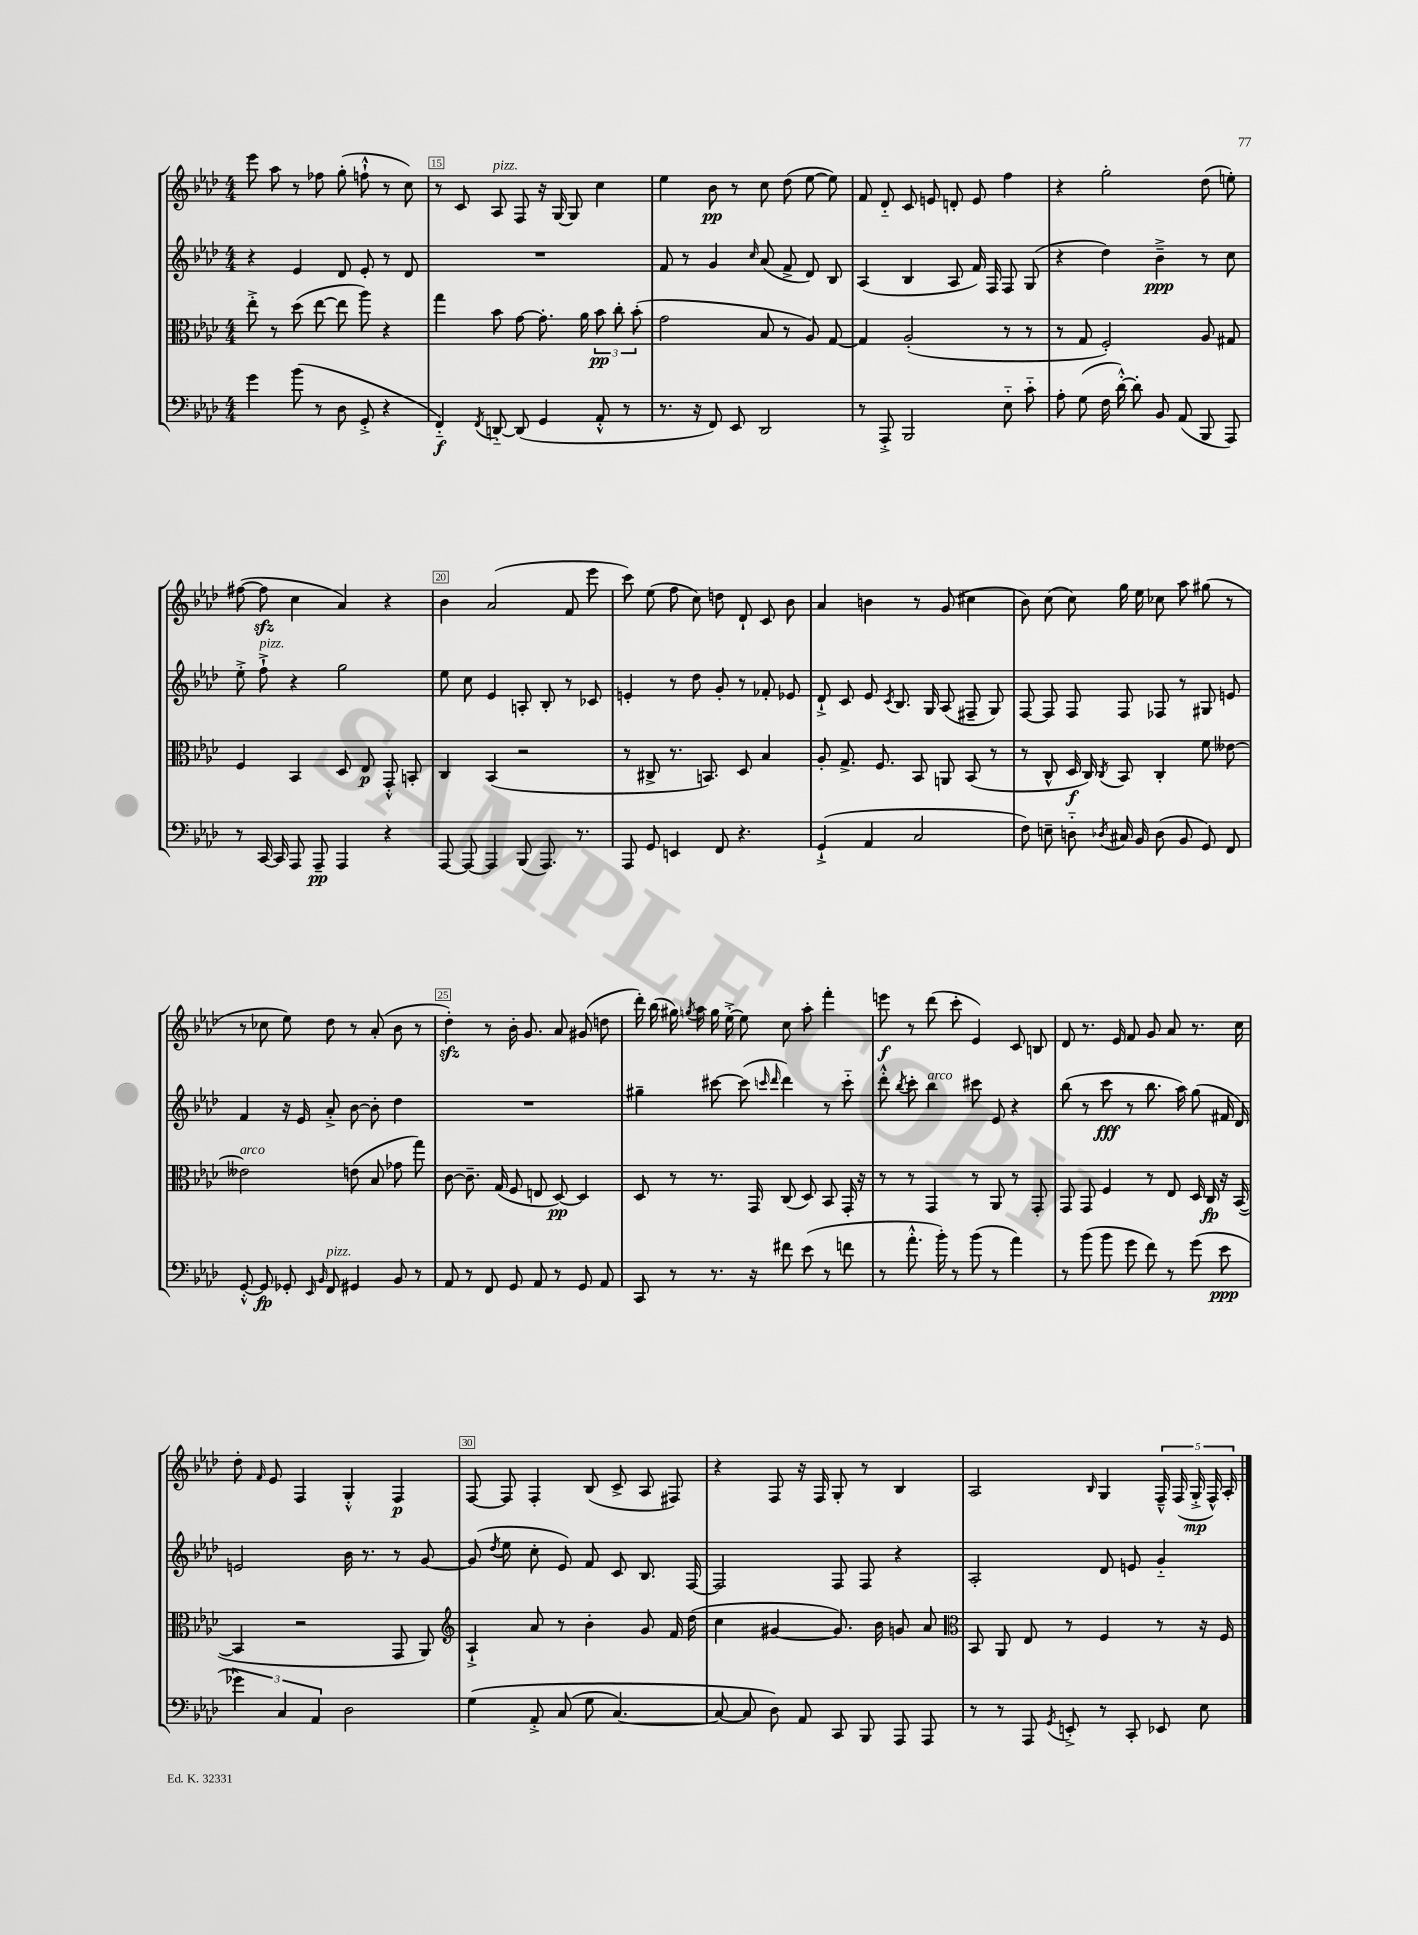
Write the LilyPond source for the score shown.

<<
\new StaffGroup <<
\new Staff = "s0" {
    \clef treble \key aes \major \numericTimeSignature \time 4/4
    \autoBeamOff ees'''8 aes''8 r8 fes''8 g''8-.( f''8-!-^ r8 c''8) |
    r8 c'8 aes8^\markup { \italic "pizz." } f8 r16 g16~ g8 c''4 |
    ees''4 bes'8\pp r8 c''8 des''8( ees''8~ ees''8) |
    f'8 des'8-_ c'8 e'8 d'8-. e'8 f''4 |
    r4 g''2-. des''8( e''8-.) |
    fis''8~( fis''8\sfz c''4 aes'4) r4 |
    bes'4 aes'2( f'8 ees'''8 |
    c'''8) ees''8( f''8 c''8) d''8 des'8-! c'8 bes'8 |
    aes'4 b'4 r8 g'8( cis''4 |
    bes'8) c''8( c''8) g''16 ees''16 ces''8 aes''8 gis''8( r8 |
    r8 ces''8 ees''8) des''8 r8 aes'8-.( bes'8 r8 |
    des''4-.\sfz) r8 bes'16-. g'8. aes'8 gis'8( d''8 |
    des'''16-.) bes''16( gis''16) \acciaccatura { g''8 } aes''16 g''16 ees''16~-.-> ees''8 c''8 aes''8-. f'''4-. |
    e'''8\f r8 des'''8( c'''8-. ees'4) c'8 b8 |
    des'8 r8. ees'16 f'8 g'8 aes'8 r8. c''16 |
    des''8-. \grace { f'16 } ees'8 f4 g4-.-^ f4\p |
    f8~ f8 f4-. bes8( c'8-> aes8 fis8) |
    r4 f8 r16 f16 g8-. r8 bes4 |
    aes2 \grace { bes16 } g4 \tuplet 5/4 { f16---^ f16( g16-.->\mp f16-^) aes16-. } \bar "|." |
}
\new Staff = "s1" {
    \clef treble \key aes \major \numericTimeSignature \time 4/4
    \autoBeamOff r4 ees'4 des'8 ees'8-. r8 des'8 |
    R1 |
    f'8 r8 g'4 \grace { c''16 } aes'8( f'8-> des'8) bes8 |
    aes4( bes4 aes8 f'16) f16 f8 g8( |
    r4 des''4) bes'4--->\ppp r8 c''8 |
    ees''8-.-> f''8-!->^\markup { \italic "pizz." } r4 g''2 |
    ees''8 c''8 ees'4 a8-. bes8-. r8 ces'8 |
    e'4-. r8 des''8 g'8-. r8 fes'8-. ees'8 |
    des'8-!-> c'8 ees'8 \acciaccatura { c'8 } bes8. g16 aes8( fis8-- g8) |
    f8~ f8 f8 f8 fes8 r8 gis8 e'8 |
    f'4 r16 ees'16 aes'8-.-> bes'8~ bes'8-. des''4 |
    R1 |
    gis''4-- cis'''8~ cis'''8( \grace { c'''16 des'''16 } des'''4) r8 c'''8-_ |
    des'''8-.-^ \acciaccatura { bes''8 } c'''8-. bes''4^\markup { \italic "arco" } cis'''8 ees'8 r4 |
    bes''8( r8 c'''8\fff r8 bes''8. aes''16) g''8( fis'16 des'16) |
    e'2 bes'16 r8. r8 g'8~ |
    g'8( \acciaccatura { des''8 } ees''8 c''8-. ees'8) f'8 c'8 bes8. f16~ |
    f2 f8 f8 r4 |
    aes2-. des'8 e'8 g'4-_ \bar "|." |
}
\new Staff = "s2" {
    \clef alto \key aes \major \numericTimeSignature \time 4/4
    \autoBeamOff ees''8-.-> r8 des''8( ees''8~ ees''8 aes''8) r4 |
    g''4 bes'8 g'8~ g'8.-. aes'16 \tuplet 3/2 { bes'8\pp c''8-. bes'8-.( } |
    g'2 bes8 r8 aes8) g8~ |
    g4 aes2-.( r8 r8 |
    r8 g8 f2-.) aes8 gis8 |
    f4 bes,4 des8 ees8\p g,8-.-^ b,8-. |
    c4 bes,4( r2 |
    r8 cis8-> r8. b,8.) des8 bes4 |
    aes8-. g8.-> f8. bes,8 a,8 bes,8( r8 |
    r8 c8-^ des16\f c16) \acciaccatura { c8 } bes,8 c4-. f'8 eeses'8~ |
    eeses'2^\markup { \italic "arco" } e'8( bes8 ges'8 g''8) |
    c'8~ c'8.-- g16( f8 e8 des8~\pp) des4 |
    des8 r8 r8. g,16 c8( des8) bes,8 g,16-. r16 |
    r8 r8 g,4 r8 aes,8 r8 g,8-. |
    g,8 g,8 f4 r8 ees8 des16 c16\fp r16 bes,16~( |
    bes,4 r2 g,8 aes,8) |
    \clef treble aes4-!-> aes'8 r8 bes'4-. g'8 f'16 des''16( |
    c''4 gis'4~ gis'8.) bes'16 g'8 aes'8 |
    \clef alto bes,8 aes,8 ees8 r8 f4 r8 r16 f16 \bar "|." |
}
\new Staff = "s3" {
    \clef bass \key aes \major \numericTimeSignature \time 4/4
    \autoBeamOff g'4 bes'8( r8 des8 g,8-.-> r4 |
    f,4-_\f) \acciaccatura { f,8 } d,8~-_ d,8( g,4 aes,8-.-^ r8 |
    r8. r16 f,8) ees,8 des,2 |
    r8 aes,,8-.-> bes,,2 ees8-_ c'8-_ |
    aes8-. g8( f16 des'16~-.-^) des'8-. bes,8 aes,8( bes,,8 aes,,8) |
    r8 c,16~ c,16 aes,,8 aes,,8--\pp aes,,4 r4 |
    aes,,8~ aes,,8~ aes,,4 bes,,8( aes,,8.) r8. |
    aes,,8 g,8 e,4 f,8 r4. |
    g,4-!->( aes,4 c2 |
    f8) e8-- d8-_ \acciaccatura { des8 } cis16 bes,16 des8( bes,8 g,8) f,8 |
    g,8~-.-^ g,8\fp ges,8-. \grace { ees,16 bes,16 } f,8^\markup { \italic "pizz." } gis,4 bes,8 r8 |
    aes,8 r8 f,8 g,8 aes,8 r8 g,8 aes,8 |
    c,8 r8 r8. r16 fis'8 ees'8( r8 f'8 |
    r8 aes'8.-.-^ bes'16-.) r8 bes'8( r8 aes'4) |
    r8 bes'8( bes'8 g'8 f'8) r8 g'8( ees'8\ppp |
    \tuplet 3/2 { ges'4) c4 aes,4 } des2 |
    g4\( aes,8-.-> c8( g8 c4.~) |
    c8~ c8 des8\) aes,8 c,8 bes,,8 aes,,8 aes,,8 |
    r8 r8 aes,,8 \acciaccatura { g,8 } e,8-.-> r8 c,8-. ees,8 ees8 \bar "|." |
}
>>
>>
\layout { \context { \Score currentBarNumber = #14 \override BarNumber.break-visibility = ##(#f #t #t) barNumberVisibility = #(every-nth-bar-number-visible 5) \override BarNumber.stencil = #(make-stencil-boxer 0.1 0.3 ly:text-interface::print) } }
